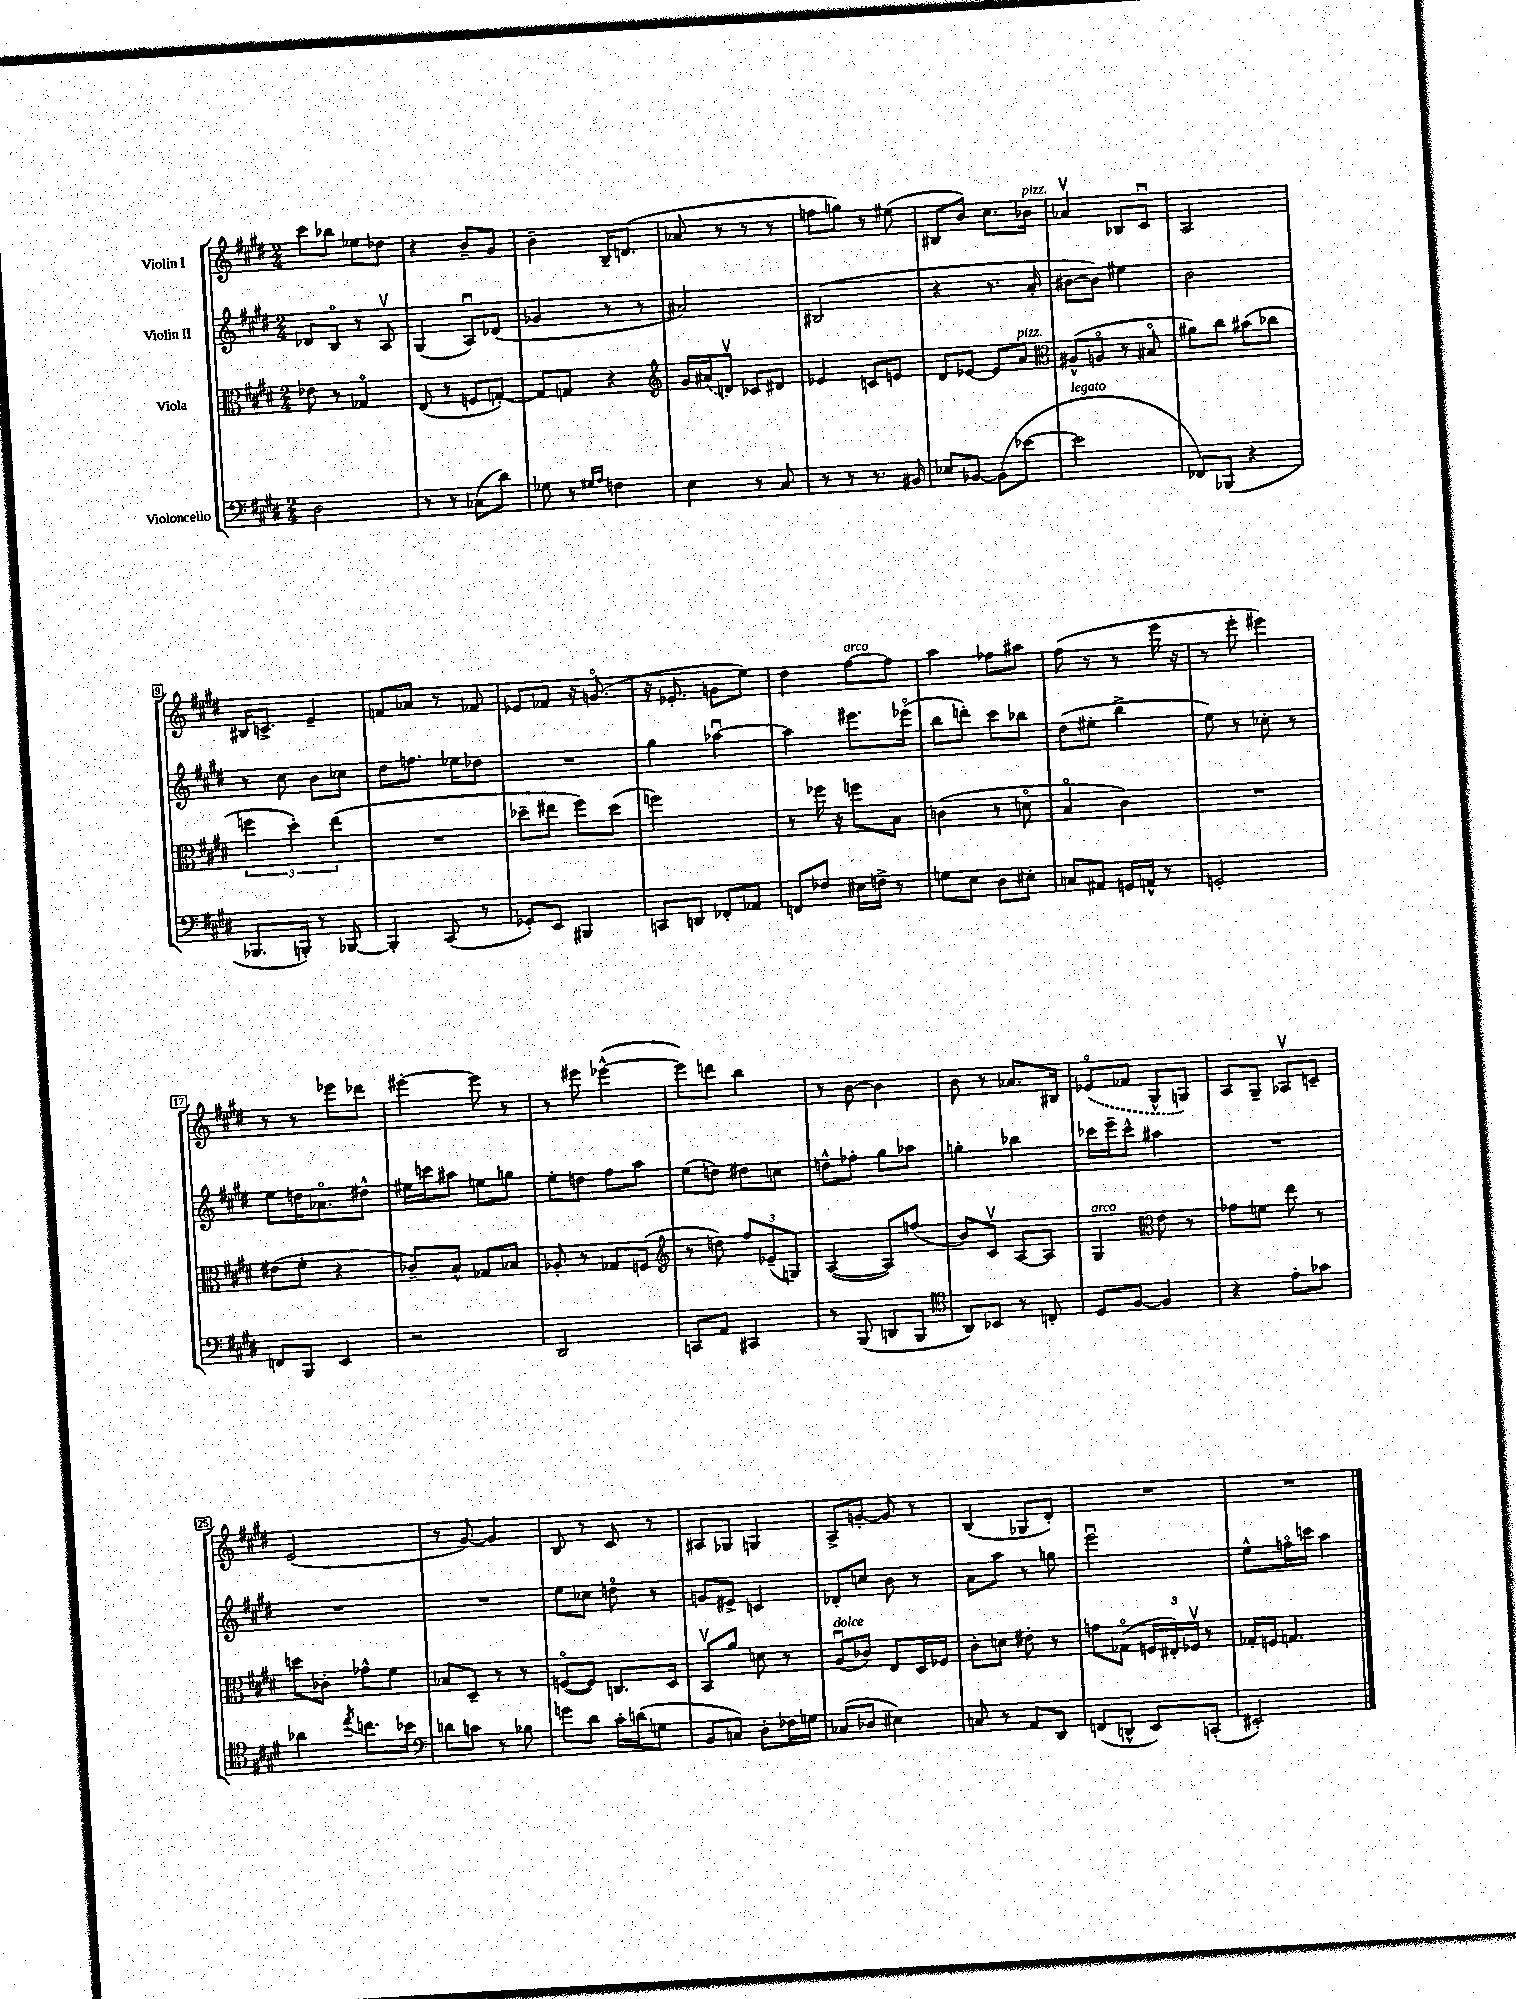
<<
\new StaffGroup <<
\new Staff = "s0" \with { instrumentName = "Violin I" } {
    \clef treble \key e \major \numericTimeSignature \time 2/4
    cis'''8 bes''8 ees''8 des''8 |
    r4 b'8-- gis'8 |
    b'4-- b16-- d'8.( |
    aes'8 r8 r8 r8 |
    f''8 g''8) r8 eis''8( |
    bis8 b'8) cis''8. bes'16^\markup { \italic "pizz." } |
    aes'4\upbow bes8 cis'8\downbow |
    a2 |
    bis16 c'8.-> e'4-- |
    f'8 aes'8 r8 fes'8 |
    ees'8 fes'8 r16 g'8.\flageolet( |
    r16 ees'8.-. g'8 e''8) |
    dis''4 fis''8~^\markup { \italic "arco" } fis''8 |
    a''4 fes''8 ais''8 |
    fis''8( r8 r8 e'''16 r16 |
    r8 e'''8-. eis'''4) |
    r8 r8 ees'''8 des'''8 |
    eis'''4~-. eis'''8 r8 |
    r8 eis'''8 ees'''4~-^( |
    ees'''8) d'''8 b''4 |
    r8 b'8~ b'4 |
    b'8 r8 aes'8. bis16 |
    \once \slurDashed ees'8\flageolet( fes'8 gis8-^ g8) |
    a8 gis8-- aes8\upbow c'8-- |
    e'2( |
    r8 gis'8~) gis'4 |
    b8 r8 cis'8 r8 |
    ais8 ges8 g4 |
    a8-> g'8~-. g'8 r8 |
    b4( ges8 dis'8-.) |
    R2 |
    R2 \bar "|." |
}
\new Staff = "s1" \with { instrumentName = "Violin II" } {
    \clef treble \key e \major \numericTimeSignature \time 2/4
    des'8 b8\flageolet r8 a8\upbow |
    gis4( a8\downbow) des'8( |
    ges'4 r8 r8 |
    ais'2) |
    bis2( |
    r4 r8. a'16-. |
    bis'8~ bis'8) eis''4 |
    b'2 |
    r8 cis''8 b'8 ces''8 |
    dis''8 f''8. ees''16 des''8 |
    R2 |
    gis''4 aes''4~\downbow |
    aes''4 eis'''8. ees'''16\flageolet( |
    b''8 d'''8-.) cis'''8 bes''8 |
    dis''8( eis''8-. b''4-> |
    e''8) r8 ces''8-. r8 |
    e''8 d''16 aes'8.\flageolet dis''8-^ |
    eis''16 c'''16 ais''8 e''8 g''8 |
    e''8-. d''8 fis''8 a''8 |
    e''8( d''8) dis''8 c''8 |
    d''8-^ fes''8-. gis''8 aes''8 |
    g''4-. bes''4 |
    ces'''16 e'''16-- ces'''8-^ ais''4 |
    R2 |
    R2 |
    R2 |
    e''8 ces''8 d''8\flageolet r8 |
    g'8 eis'8-> c'4 |
    des'8-. c''8 b'8 r8 |
    a'8 a''8 r8 g''8 |
    e'''2\downbow |
    e''8-^ f''16\flageolet c'''16 a''4 \bar "|." |
}
\new Staff = "s2" \with { instrumentName = "Viola" } {
    \clef alto \key e \major \numericTimeSignature \time 2/4
    ees'8 r8 ges4\flageolet |
    e8( r8 f8 g8~-.) |
    g8 g8 r4 |
    \clef treble gis'16 \once \slurDashed ais'16( d'8\upbow) ces'8 dis'8 |
    ees'4 c'8 e'8 |
    dis'8 ees'8~ ees'8 a'8^\markup { \italic "pizz." } |
    \clef alto ais8-^( a8\flageolet r8 bis8\flageolet |
    ais'8) cis''8 bis'8( ces''8 |
    \tuplet 3/2 { f''4 dis''4-.) e''4( } |
    R2 |
    des''8-- eis''8 fis''8) des''8( |
    f''2) |
    r8 fes''16 r16 f''8 b8 |
    c'4( r8 d'8\flageolet |
    b4\flageolet cis'4) |
    R2 |
    eis'8( fis'8-. r4 |
    ces'8--) b8-^ ges8 bes8 |
    aes8-. r8 ges8 f8( |
    \clef treble r8 d''8) \tuplet 3/2 { fis''8 ees'8--( g8) } |
    a4~( a8) f''8( |
    b'8) cis'8\upbow a8~ a8 |
    gis4^\markup { \italic "arco" } \clef alto e'8 r8 |
    ges'8 f'8 e''8 r8 |
    d''8 ces'8-. ges'8-^ fis'8 |
    bes8 dis8-- r8 r8 |
    f8~\flageolet( f8) c8. dis16 |
    b,8\upbow a'8 d'8 r8 |
    a8\downbow^\markup { \italic "dolce" }( ces'8) e8 dis16 fes16 |
    cis'8-. d'8 eis'8-. r8 |
    g'8 ges8\flageolet( \tuplet 3/2 { f16 eis16-.) fes16\upbow } r8 |
    ges16-. f16 g4. \bar "|." |
}
\new Staff = "s3" \with { instrumentName = "Violoncello" } {
    \clef bass \key e \major \numericTimeSignature \time 2/4
    dis2 |
    r8 r8 ces8( dis'8) |
    ges8 r8 \grace { gis16 a16 } f4 |
    e4 r8 cis8 |
    r8 r8 r8. bis,16 |
    ees8 bes,8~ bes,8( ees'8~ |
    ees'2^\markup { \italic "legato" } |
    fes,8) bes,,8( r4 |
    bes,,8. b,,16-.) r8 bes,,8~ |
    bes,,4-. cis,8( r8 |
    ges,8-.) e,8 bis,,4 |
    c,8 d,8 fes,8-. aes,8 |
    f,8 fes8 eis16 f16-> r8 |
    g8 e8 dis8 eis8-. |
    c8 ais,8 g,16 a,16-^ r8 |
    g,2-. |
    f,8 b,,8 e,4 |
    r2 |
    dis,2 |
    c,8 a,8 cis,4 |
    r8 b,,8( d,8 b,,8 |
    \clef tenor a,8) bes,8 r8 c8-. |
    dis8 fis8~ fis4 |
    r4 e'8-. ges'8 |
    aes'4 \acciaccatura { e''8 } c''8. bes'16 |
    \clef bass d'8 c'8 r8 bes8 |
    g'8 dis'8 cis'16-. d'16( g8 |
    b,8 c8) dis8-. fes16 g16 |
    ces8( des8 eis4) |
    c8 r8 a,8 dis,8 |
    f,8( d,8-^ e,8) c,8-.( |
    eis,2-.) \bar "|." |
}
>>
>>
\layout { \context { \Score \override BarNumber.stencil = #(make-stencil-boxer 0.1 0.3 ly:text-interface::print) } }
